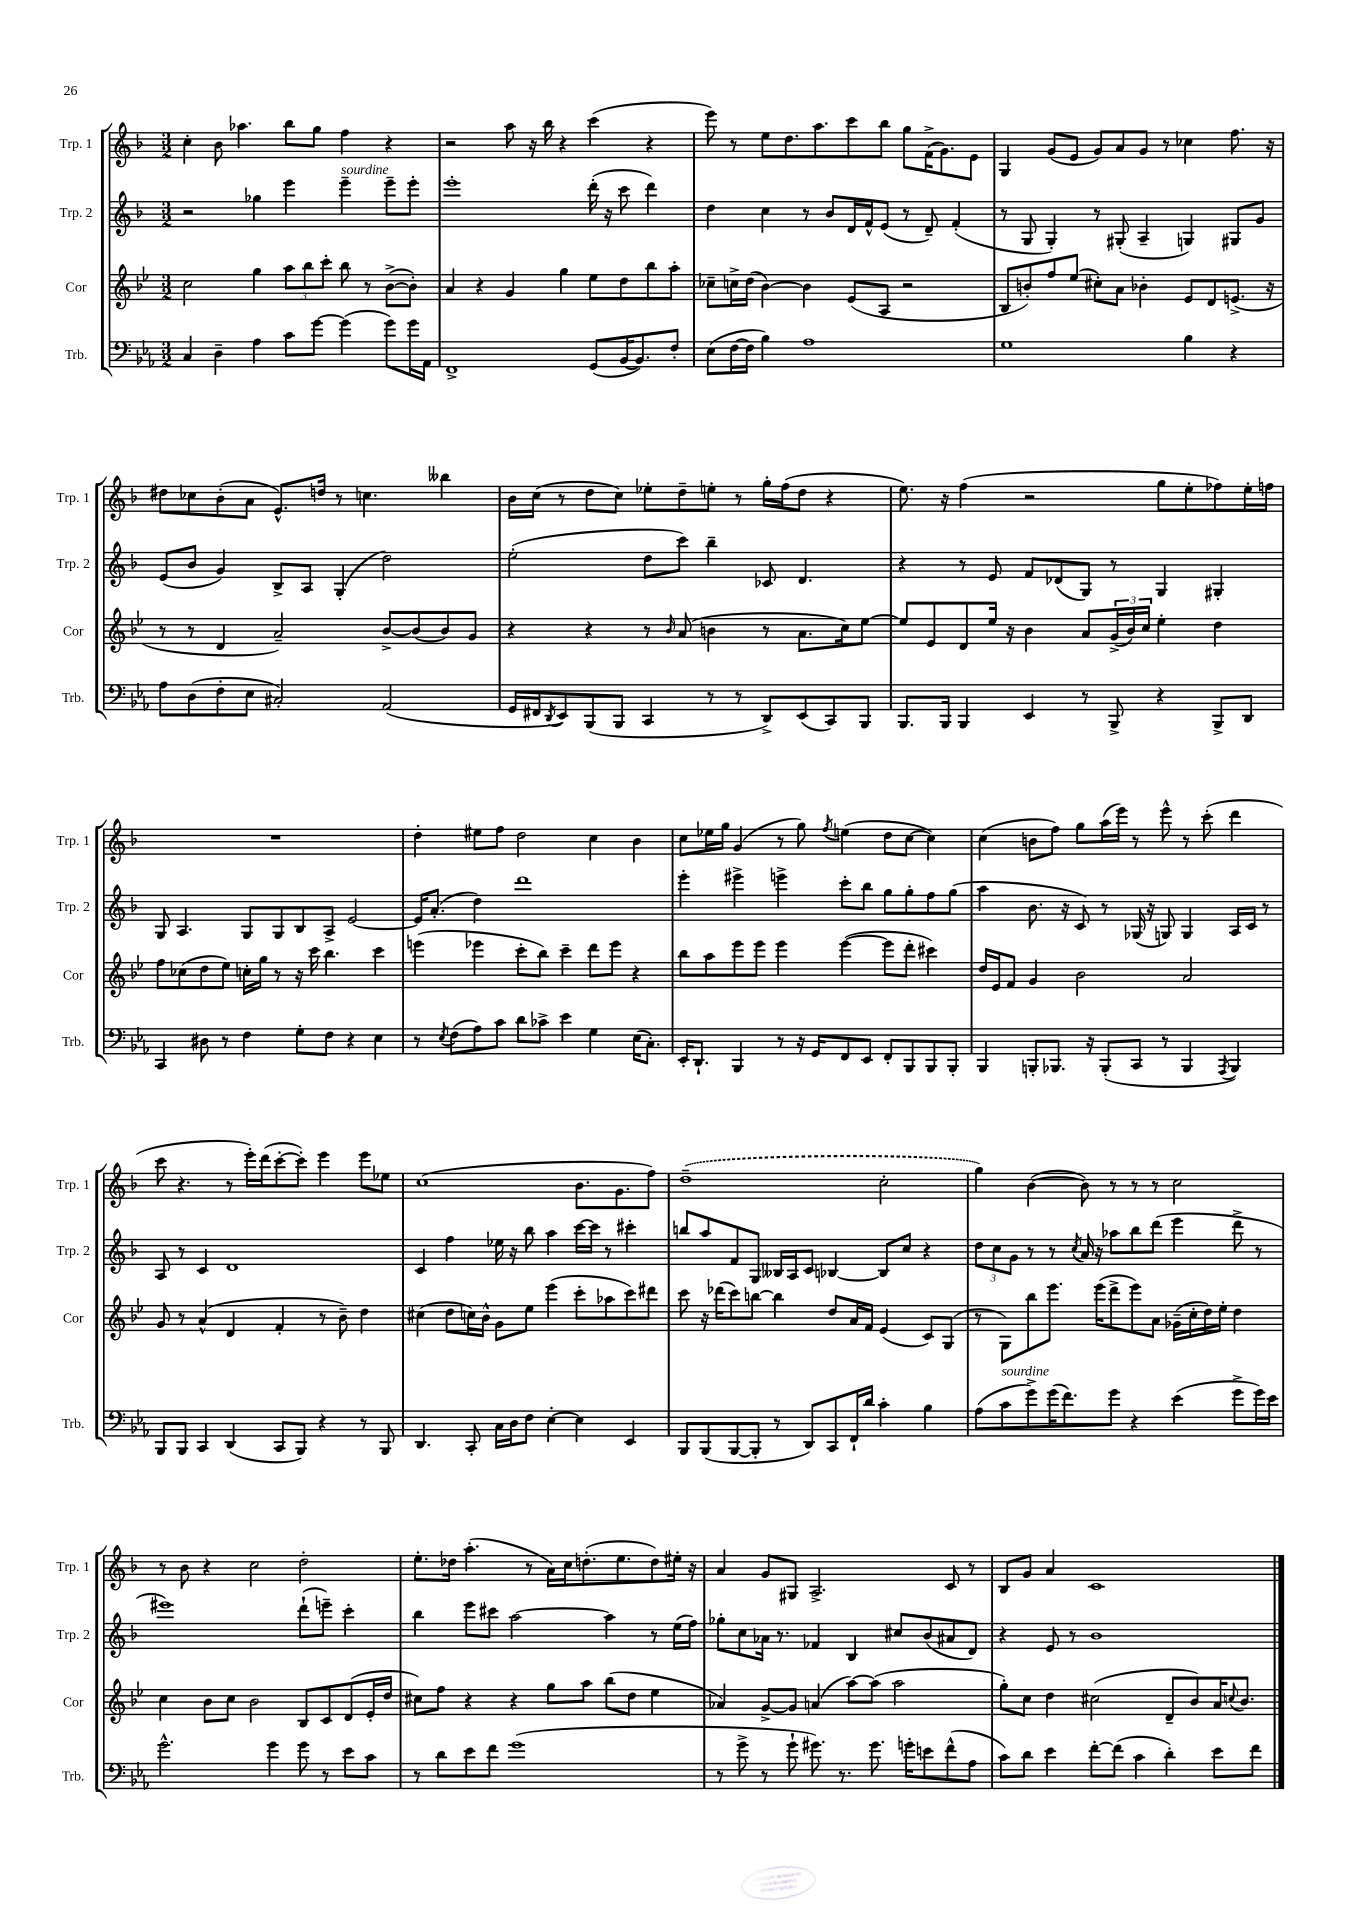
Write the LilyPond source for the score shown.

<<
\new StaffGroup <<
\new Staff = "s0" \with { instrumentName = "Trp. 1" shortInstrumentName = "Trp. 1" } {
    \clef treble \key f \major \numericTimeSignature \time 3/2
    c''4-. bes'8 aes''4. bes''8 g''8 f''4 r4 |
    r2 a''8 r16 bes''16 r4 c'''4( r4 |
    e'''8) r8 e''8 d''8. a''8. c'''8 bes''8 g''8 f'16->( g'8.) e'8 |
    g4 g'8( e'8 g'8) a'8 g'8 r8 ces''4 f''8. r16 |
    dis''8 ces''8 bes'8-.( a'8 e'8.-^) d''16 r8 c''4. beses''4 |
    bes'16 c''16( r8 d''8 c''8) ees''8-. d''8-- e''8-. r8 g''16-. f''16( d''8 r4 |
    e''8.) r16 f''4( r2 g''8 e''8-. fes''8) e''16-. f''16 |
    R1. |
    d''4-. eis''8 f''8 d''2 c''4 bes'4 |
    c''8 ees''16 g''16 g'4( r8 g''8) \acciaccatura { f''8 } e''4( d''8 c''8~ c''4) |
    c''4( b'8 f''8) g''8 a''16( e'''16) r8 e'''8-^ r8 c'''8-.( d'''4 |
    c'''8 r4. r8 e'''16-.) d'''16( c'''8~-. c'''8-.) e'''4 e'''8 ees''8 |
    c''1( bes'8. g'8. f''8) |
    \once \slurDashed d''1--( c''2-. |
    g''4) bes'4~( bes'8) r8 r8 r8 c''2 |
    r8 bes'8 r4 c''2 d''2-. |
    e''8.-. des''16 a''4.-.( r8 a'16) c''16 d''8.-.( e''8. d''8) eis''16-. r16 |
    a'4 g'8 gis8 a2.-> c'8 r8 |
    bes8 g'8 a'4 c'1 \bar "|." |
}
\new Staff = "s1" \with { instrumentName = "Trp. 2" shortInstrumentName = "Trp. 2" } {
    \clef treble \key f \major \numericTimeSignature \time 3/2
    r2 ges''4 e'''4 e'''4--^\markup { \italic "sourdine" } e'''8-- e'''8-. |
    e'''1-. d'''16-.( r16 c'''8 d'''4) |
    d''4 c''4 r8 bes'8 d'16 f'16-^ e'8( r8 d'8--) f'4-.( |
    r8 g8 g4-.) r8 gis8-.( a4-- g4) gis8 g'8 |
    e'8( bes'8 g'4) bes8-> a8 g4-.( d''2) |
    e''2-.( d''8 c'''8) bes''4-- ces'8 d'4. |
    r4 r8 e'8 f'8 des'8( g8) r8 g4 gis4-. |
    g8 a4. g8 g8 bes8 a8-> e'2~ |
    e'16 a'8.-.( d''4) d'''1 |
    e'''4-. eis'''4-> e'''4-> c'''8-. bes''8 g''8 g''8-. f''8 g''8( |
    a''4 bes'8. r16 c'8) r8 ges16( r16 g8) g4 a16 c'16 r8 |
    a8 r8 c'4 d'1 |
    c'4 f''4 ees''16 r16 bes''8 a''4 c'''16~ c'''16 r8 cis'''4-. |
    b''8 a''8 f'8 g8 beses16 a16 c'8 bes4~ bes8 c''8 r4 |
    \tuplet 3/2 { d''8 c''8 g'8 } r8 r8 \acciaccatura { c''8 } a'16 r16 aes''8 bes''8 d'''8( e'''4 d'''8-> r8 |
    eis'''1) d'''8-!( e'''8--) c'''4-. |
    bes''4 e'''8 cis'''8 a''2~ a''4 r8 e''16( f''16) |
    ges''8-. c''8 aes'16 r8. fes'4 bes4 cis''8 bes'8( ais'8 d'8) |
    r4 e'8 r8 bes'1 \bar "|." |
}
\new Staff = "s2" \with { instrumentName = "Cor" shortInstrumentName = "Cor" } {
    \clef treble \key bes \major \numericTimeSignature \time 3/2
    c''2 g''4 \tuplet 3/2 { a''8 bes''8 c'''8-. } bes''8 r8 bes'8~->( bes'8-.) |
    a'4 r4 g'4 g''4 ees''8 d''8 bes''8 a''8-. |
    ces''8-- c''16-> d''16( bes'4~) bes'4 ees'8( a8 r2 |
    bes8 b'8-.) f''8 ees''8( cis''8-.) a'8 bes'4-. ees'8 d'8 e'8.->( r16 |
    r8 r8 d'4 a'2--) bes'8~-> bes'8( bes'8) g'8 |
    r4 r4 r8 \grace { bes'16 } a'8( b'4 r8 a'8. c''16) ees''8~ |
    ees''8 ees'8 d'8 ees''16 r16 bes'4 a'8 \tuplet 3/2 { g'16->( bes'16) c''16 } ees''4-. d''4 |
    f''8 ces''8( d''8 ees''8) c''16-. g''16 r8 r16 c'''16 bes''4. c'''4 |
    e'''4( ees'''4 c'''8-. bes''8) c'''4-- d'''8 ees'''8 r4 |
    bes''8 a''8 ees'''8 ees'''8 ees'''4 ees'''4~( ees'''8 d'''8-. cis'''4) |
    d''16 ees'16 f'8 g'4 bes'2 a'2 |
    g'8 r8 a'4-^( d'4 f'4-. r8 bes'8--) d''4 |
    cis''4( d''8 c''16) bes'16-^ g'8 ees''8 ees'''4( c'''8-. aes''8 c'''8) dis'''8 |
    c'''8 r16 des'''16( c'''8) b''8~ b''4 d''8 a'16 f'16 ees'4( c'8) g8( |
    r8 g8) bes''8 ees'''8. ees'''16( d'''8-> ees'''8) a'8 ges'16--( c''16-. d''16) ees''16-. d''4 |
    c''4 bes'8 c''8 bes'2 bes8 c'8 d'8( ees'16-. d''16 |
    cis''8) f''8 r4 r4 g''8 a''8 bes''8( d''8 ees''4 |
    aes'4) g'8~-> g'8 a'4( a''8~) a''8( a''2 |
    g''8-.) c''8 d''4 cis''2( d'8-- bes'8) a'16 \appoggiatura { c''8 } bes'8. \bar "|." |
}
\new Staff = "s3" \with { instrumentName = "Trb." shortInstrumentName = "Trb." } {
    \clef bass \key ees \major \numericTimeSignature \time 3/2
    c4 d4-- aes4 c'8 g'8~ g'4( g'8) g'16 aes,16 |
    f,1-> g,8( bes,16~ bes,8.) f8-. |
    ees8( f16~ f16 bes4) aes1 |
    g1 bes4 r4 |
    aes8 d8( f8-. ees8 cis2-.) aes,2( |
    g,16 fis,16 \acciaccatura { d,8 } ees,8) bes,,8( bes,,8 c,4 r8 r8 d,8->) ees,8( c,8) bes,,8 |
    bes,,8. bes,,16 bes,,4 ees,4 r8 bes,,8-> r4 bes,,8-> d,8 |
    c,4 dis8 r8 f4 g8-. f8 r4 ees4 |
    r8 \acciaccatura { ees8 } f8( aes8) c'8 d'8 ces'8-> ees'4 g4 ees16( c8.-.) |
    ees,16-. d,8.-! bes,,4 r8 r16 g,16 f,8 ees,8 f,8-. bes,,8 bes,,8 bes,,8-. |
    bes,,4 b,,8-. bes,,8. r16 bes,,8-.( c,8 r8 bes,,4 \acciaccatura { aes,,8 } bes,,4) |
    bes,,8 bes,,8 c,4 d,4( c,8 bes,,8) r4 r8 bes,,8 |
    d,4. c,8-. c16 d16 f8 ees4~-. ees4 ees,4 |
    bes,,8 bes,,8( bes,,8~ bes,,8-. r8 d,8) c,8 f,16-! d'16 c'4-. bes4 |
    aes8( c'8^\markup { \italic "sourdine" } g'8->) g'16( f'8.) g'8 r4 ees'4( g'8-> g'16) ees'16 |
    g'2.-^ g'4 g'8 r8 ees'8 c'8 |
    r8 d'8 ees'8 f'8 g'1( |
    r8 g'8-> r8 g'8-! gis'8.) r8. gis'8. g'16-. e'8 f'8-^( aes8 |
    c'8) d'8 ees'4 f'8~-. f'8( c'4 d'4-.) ees'8 f'8 \bar "|." |
}
>>
>>
\layout { \context { \Score \remove "Bar_number_engraver" } }
